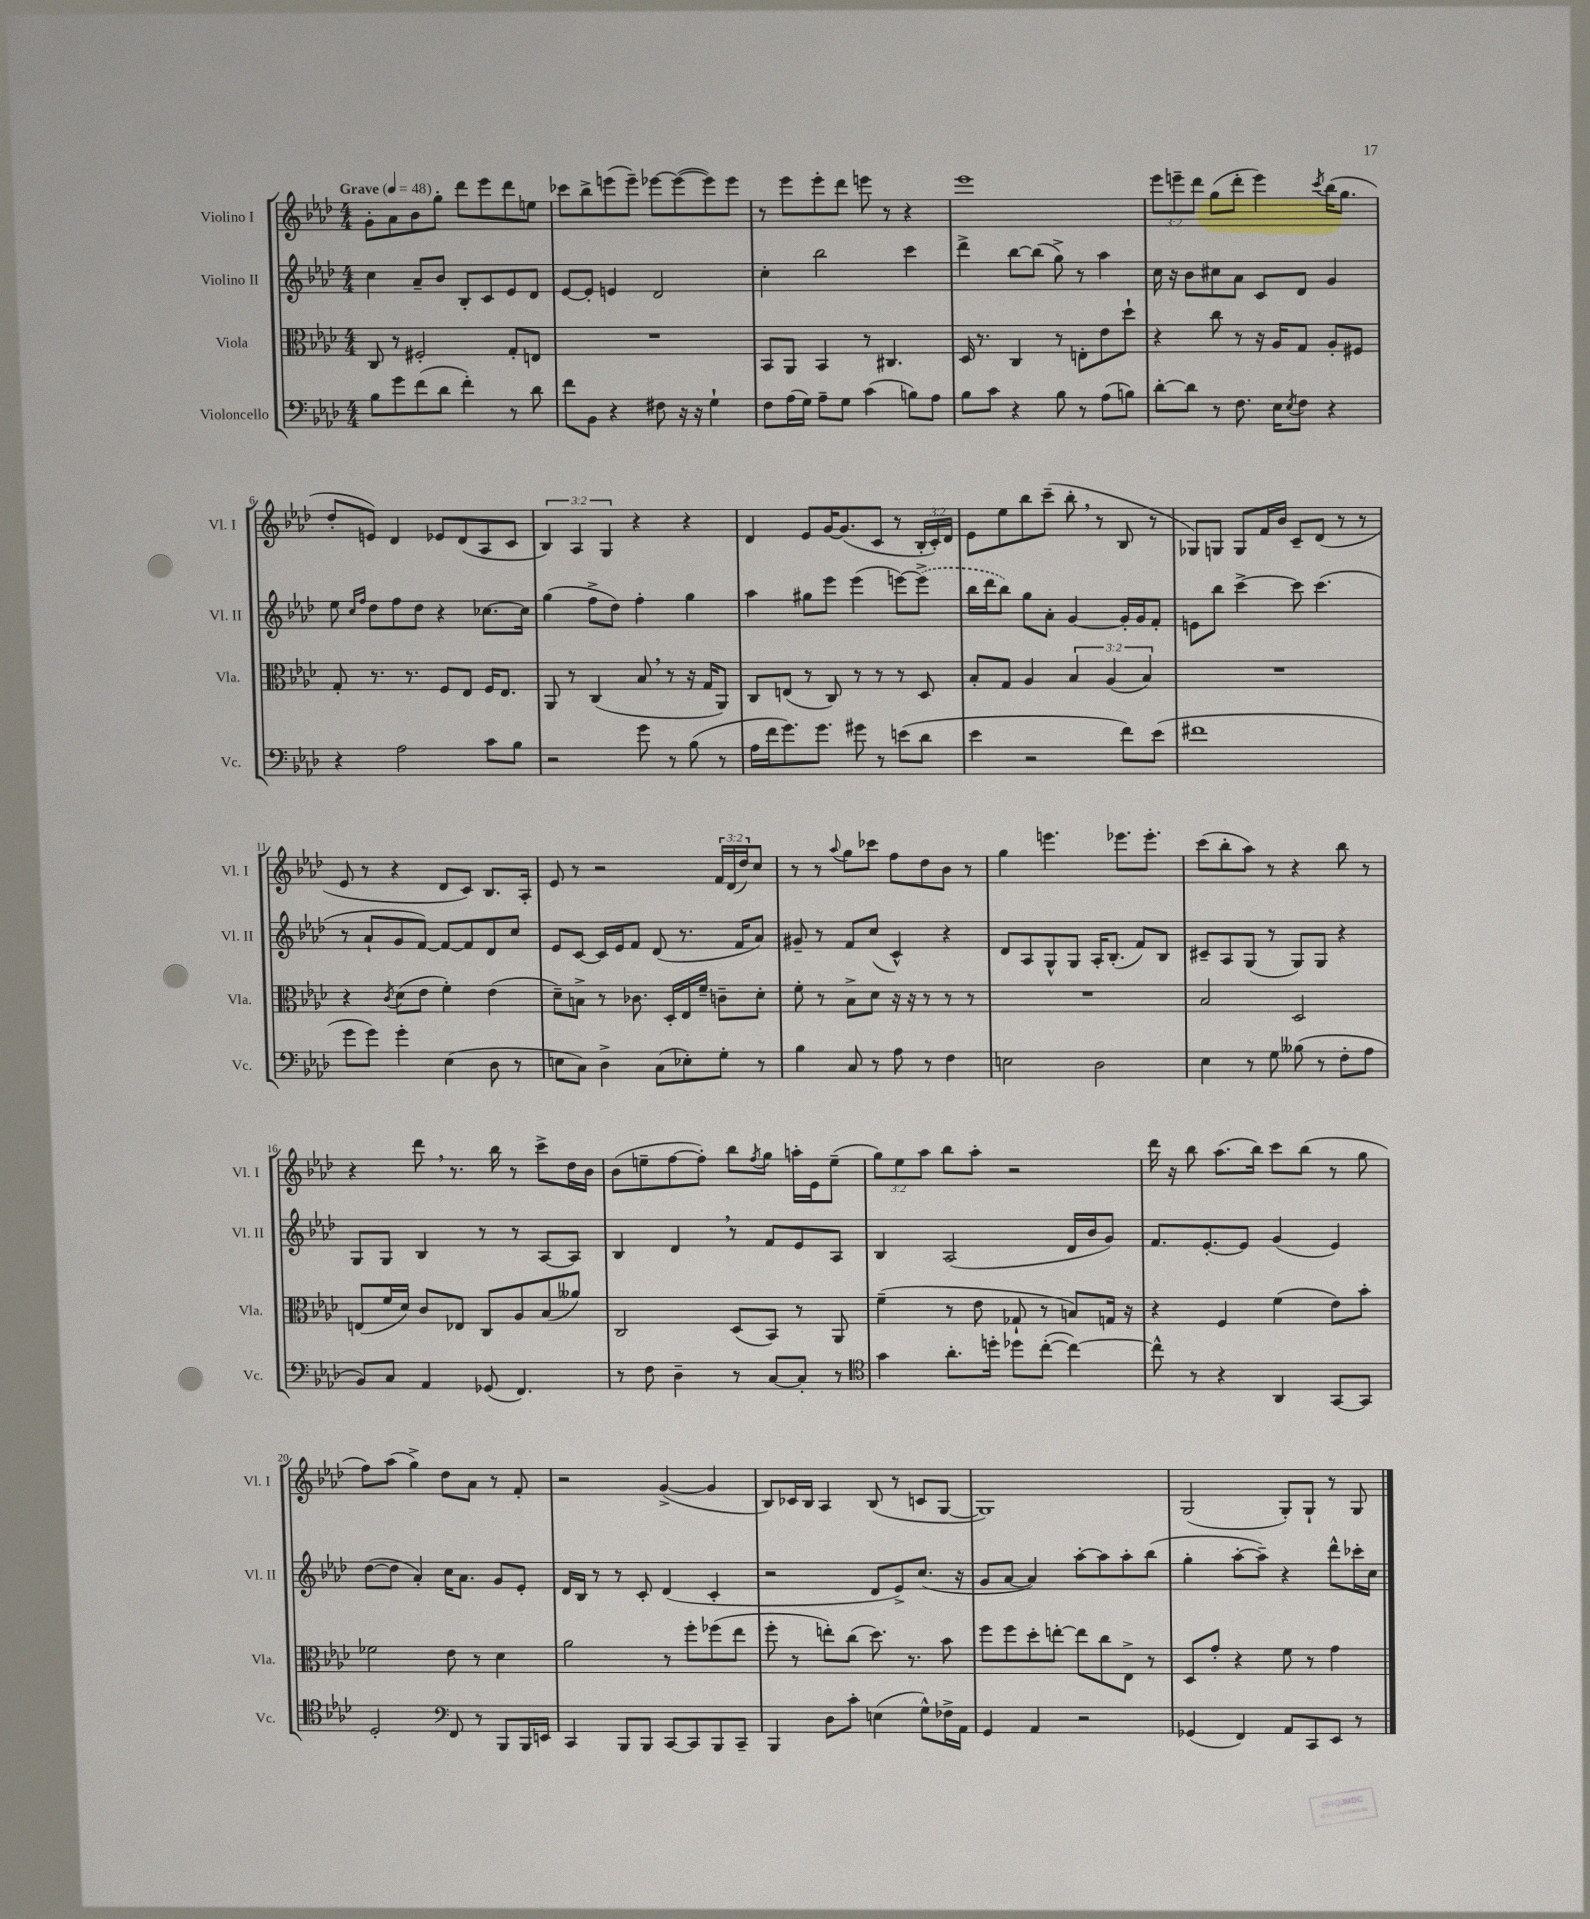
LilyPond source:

<<
\new StaffGroup <<
\new Staff = "s0" \with { instrumentName = "Violino I" shortInstrumentName = "Vl. I" } {
    \clef treble \key aes \major \numericTimeSignature \time 4/4 \override Staff.TupletNumber.text = #tuplet-number::calc-fraction-text \tempo "Grave" 4 = 48
    g'8-. aes'8 bes'8 g''8-. des'''8 ees'''8 des'''8 e''8 |
    ces'''8 bes''8-> e'''8( e'''8--) ees'''8~ ees'''8~( ees'''8) ees'''8 |
    r8 ees'''8 ees'''8-. des'''8 e'''8 r8 r4 |
    ees'''1 |
    \tuplet 3/2 { ees'''8 e'''8-- des'''8 } g''8( des'''8-. e'''4) \acciaccatura { c'''8 } bes''16( g''8. |
    des''8-. e'8) des'4 ees'8 des'8( aes8 c'8 |
    \tuplet 3/2 { bes4) aes4 g4 } r4 r4 |
    des'4 ees'8 g'16~ g'8.( c'8 r8 \tuplet 3/2 { bes16-. c'16-.) des'16 } |
    ees'8 ees''8 bes''8 c'''8--( bes''8-. \breathe r8 bes8 r8 |
    ges8) g8 g8 f'16 bes'16 c'8-- des'8( r8 r8 |
    ees'8 r8 r4 des'8 c'8) bes8. aes16-. |
    ees'8 r8 r2 \tuplet 3/2 { f'16 des'16( des''16) } c''8 |
    r8 r8 \appoggiatura { aes''8 } g''8 ces'''8 f''8 des''8 bes'8 r8 |
    g''4 e'''4. ees'''8. ees'''8.-. |
    c'''8( bes''8-. aes''8) r8 r4 bes''8 r8 |
    r4 des'''8 \breathe r8. bes''16 r8 c'''8-> des''16 bes'16 |
    bes'8( e''8-- f''8~ f''8-.) bes''8 \acciaccatura { f''8 } g''8 a''16-. ees'16 e''8--( |
    \tuplet 3/2 { g''8) ees''8 aes''8 } bes''8 aes''8-. r2 |
    des'''16 r16 bes''8 aes''8.( bes''16) c'''8 bes''8( r8 g''8 |
    f''8) aes''8( g''4->) des''8 aes'8 r8 f'8-. |
    r2 g'4~->( g'4 |
    bes8) ces'16 bes16 aes4 bes8( r8 c'8 g8~ |
    g1) |
    g2( g8-.) g8-! r8 g8 \bar "|." |
}
\new Staff = "s1" \with { instrumentName = "Violino II" shortInstrumentName = "Vl. II" } {
    \clef treble \key aes \major \numericTimeSignature \time 4/4
    c''4 aes'8-- bes'8 bes8-. c'8 ees'8 des'8 |
    ees'8~ ees'8-. e'4 des'2 |
    c''4-. bes''2 c'''4 |
    des'''4-> bes''8~ bes''8( g''8->) r8 aes''4 |
    c''16 r16 bes'8 cis''8 aes'8 c'8 des'8 g'4 |
    ees''8 \grace { c''16 f''16 } des''8 f''8 des''8 r4 ces''8.~ ces''16 |
    g''4( f''8-> des''8) f''4-. g''4 |
    aes''4 gis''8 ees'''8 ees'''4( e'''8~) \once \slurDashed e'''8->( |
    bes''16 des'''16 bes''8) g''8 aes'8-. g'4~ g'16-. g'16 f'8-. |
    e'8 bes''8 c'''4~-> c'''8 c'''4.( |
    r8 aes'8-! g'8 f'8~) f'8~ f'8 des'8 c''8 |
    ees'8 c'8~ c'16 ees'16 f'8 des'8( r8. f'16 aes'8) |
    gis'8-- r8 f'8 c''8( c'4-^) r4 |
    des'8 aes8 g8-^ g8 aes16-. bes8.-.( f'8) bes8 |
    cis'8-- aes8 g8( r8 g8) g8 r4 |
    g8 g8 bes4 r8 r8 aes8~ aes8 |
    bes4 des'4 \breathe r8 f'8 ees'8 aes8 |
    bes4 aes2( des'16 bes'16 g'8) |
    f'8. ees'8.~-. ees'8 g'4( ees'4) |
    des''8~( des''8 aes'4-.) c''16 aes'8. g'8 ees'8-. |
    des'16 bes16 r8 r8 c'8-. des'4( c'4-. |
    r2 des'8 ees'8->) c''8.( r16 |
    g'8 aes'8~ aes'4) aes''8~-. aes''8 aes''8-. bes''8( |
    g''4-. aes''8~-. aes''8--) r4 des'''8-^ ces'''16-. c''16 \bar "|." |
}
\new Staff = "s2" \with { instrumentName = "Viola" shortInstrumentName = "Vla." } {
    \clef alto \key aes \major \numericTimeSignature \time 4/4 \override Staff.TupletNumber.text = #tuplet-number::calc-fraction-text
    c8 r8 fis2-. g8-. e8 |
    R1 |
    bes,8 aes,8 bes,4 r8 cis4. |
    des16 r8. c4 r8 e8-. ees'8 des''8-! |
    r4 c''8 r8 r16 aes16 g8 aes8-. fis8 |
    g8-. r8. r8. f8 ees8 f16 ees8. |
    aes,8 r8 c4( bes8 \breathe r8 r16 g16 aes,8) |
    c8 e8( r8 c8) r8 r8 r8 des8 |
    bes8-. g8 aes4 \tuplet 3/2 { bes4 aes4( bes4) } |
    R1 |
    r4 \acciaccatura { c'8 } des'8( ees'8 f'4-.) ees'4( |
    des'8--) b8-> r8 ces'8. des16-. ees16 f'16-- c'8-- des'8-. |
    f'8-. r8 bes8-> des'8 r16 r16 r8 r8 r8 |
    R1 |
    bes2 des2 |
    e8( f'16 des'16) c'8 ees8 c8 aes8 bes8( aeses'8) |
    c2 des8( bes,8) r8 aes,8 |
    f'4--( r8 ees'8 ges8-! r8 b8) g16 r16 |
    r4 f4 f'4( ees'8) bes'8-. |
    fes'2 ees'8 r8 des'4 |
    aes'2 r8 f''8-. fes''8( ees''8 |
    f''8-. r8 e''8-.) c''8( des''8.) r8. bes'8 |
    f''8 f''8 des''8-. e''8~-. e''8 c''8 ees8-> r8 |
    des8 g'8-. r4 f'8 r8 g'4 \bar "|." |
}
\new Staff = "s3" \with { instrumentName = "Violoncello" shortInstrumentName = "Vc." } {
    \clef bass \key aes \major \numericTimeSignature \time 4/4
    bes8 g'8 f'8( des'8 f'4-.) r8 des'8 |
    f'8 bes,8 r4 fis8 r16 r16 g4-! |
    f8 aes16( g16) aes8-- g8 c'4( b8) aes8 |
    bes8 c'8 r4 bes8 r8 aes8( b8) |
    des'8~-. des'8 r8 f8. ees16 \acciaccatura { ees8 } f8 r4 |
    r4 aes2 c'8 bes8 |
    r2 g'8 r8 bes8( r8 |
    aes16 f'16 g'8.) g'8. gis'8 r8 e'8( des'8 |
    ees'4 r2 f'8) ees'8( |
    fis'1 |
    g'8 g'8) g'4-. ees4( des8 r8 |
    e8 c8) des4-> c8( ees8-.) g8-. r8 |
    bes4 c8 r8 aes8 r8 f4 |
    e2 des2 |
    ees4 r8 g8 beses8( r8 f8-. aes8 |
    bes,8) c8 aes,4 ges,8( f,4.) |
    r8 f8 des4-- r8 c8~ c8-. r8 |
    \clef tenor g'4 aes'8.-. d''16-. des''8 c''8~-.( c''4~) |
    c''8-^ r8 r4 aes,4 g,8~ g,8 |
    des2-. \clef bass f,8 r8 bes,,8 bes,,16 e,16 |
    c,4 bes,,8 bes,,8 c,8~ c,8 bes,,8 c,8-- |
    bes,,4 des8 c'8-. e4( g8-^) fes16-> aes,16 |
    g,4 aes,4 r2 |
    ges,4( f,4) aes,8 c,8 ees,8 r8 \bar "|." |
}
>>
>>
